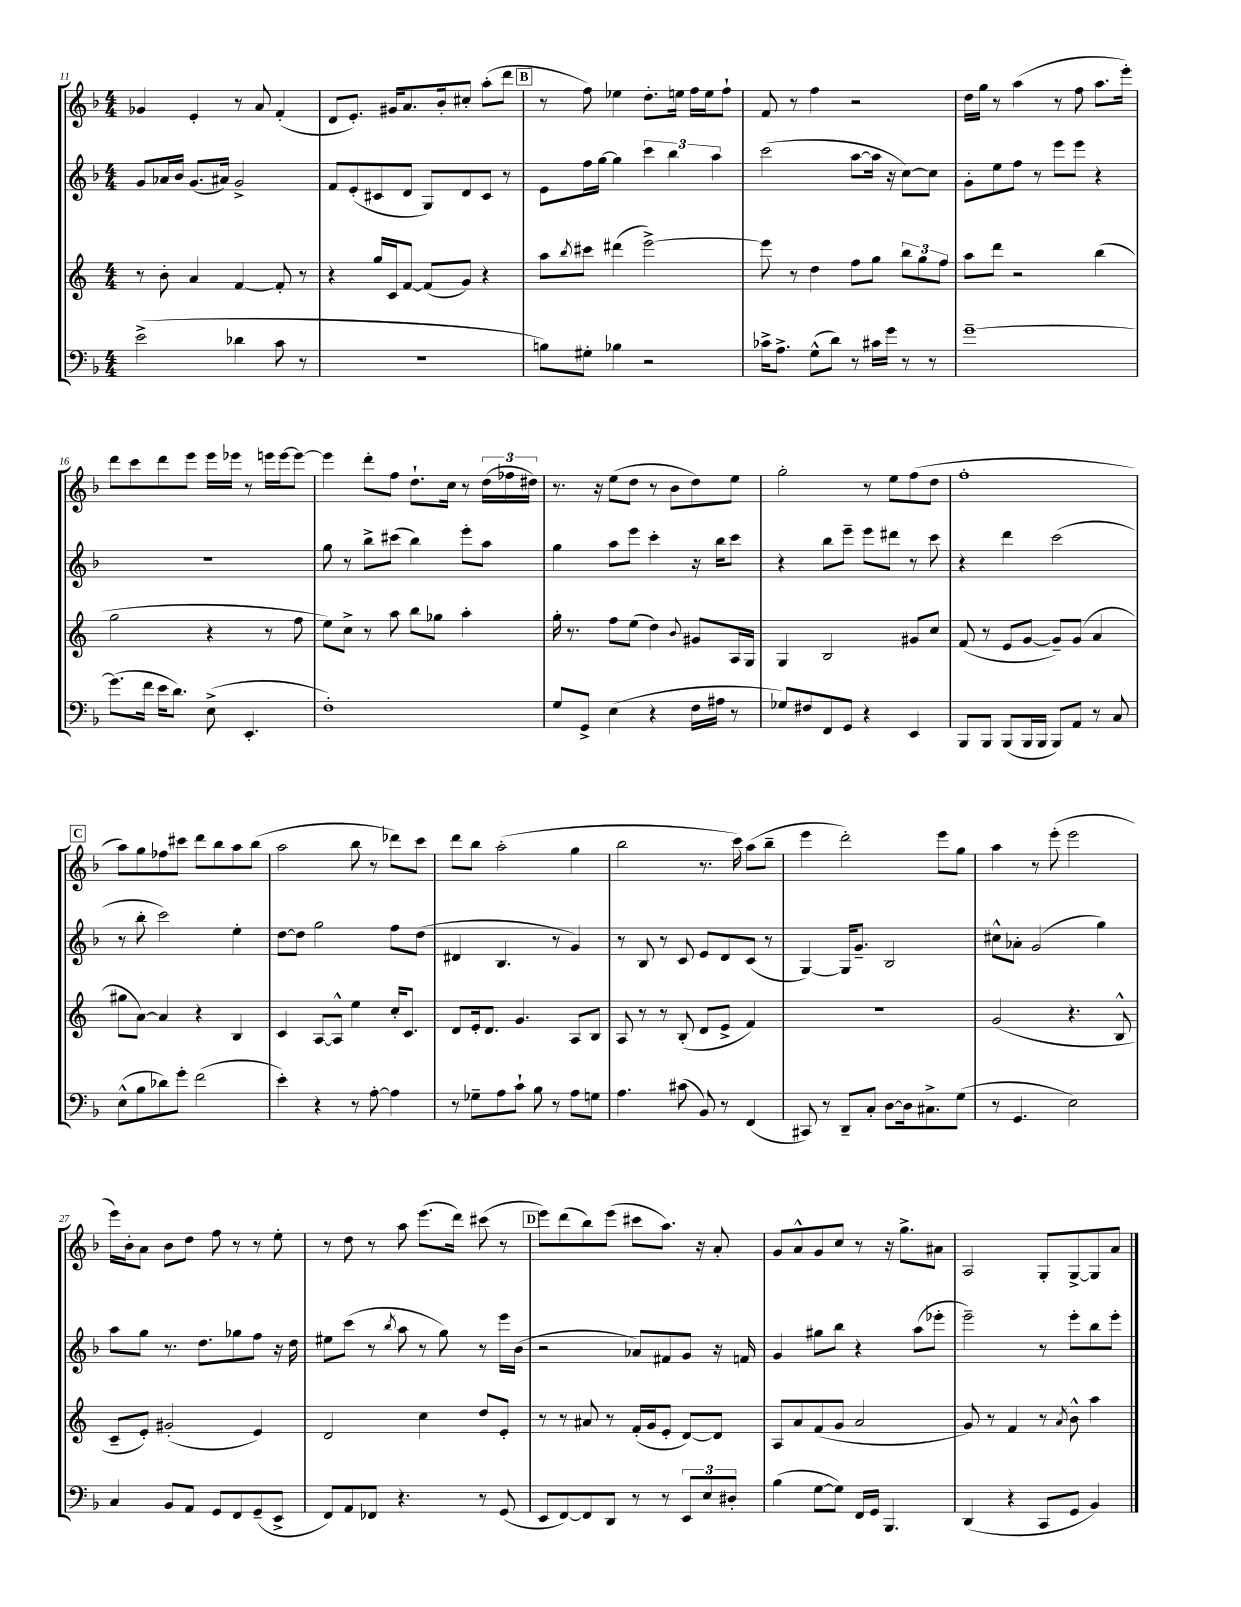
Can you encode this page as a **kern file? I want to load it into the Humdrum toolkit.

**kern	**kern	**kern	**kern
*staff4	*staff3	*staff2	*staff1
*clefF4	*clefG2	*clefG2	*clefG2
*k[b-]	*k[]	*k[b-]	*k[b-]
*M4/4	*M4/4	*M4/4	*M4/4
(2e^	8r	8g	4g-
.	8b'	16a-	.
.	.	16b-	.
.	4a	(8.g	4e'
.	.	16a#)	.
4d-	[4f	2g^	8r
.	.	.	8a
8c	8f']	.	(4f'
8r	8r	.	.
=	=	=	=
1r	4r	8f	8d
.	.	(8e'	8.e')
.	16gg	8c#	.
.	16c	.	16g#
.	[8f	8d	8.a
.	(8f]	8G)	.
.	.	.	16b-'
.	8g)	8d	8cc#'
.	4r	8c#	(8aa'
.	.	8r	8ddd
=	=	=	=
8B)	8aa	8e	8r
.	8qbb	.	.
8G#'	8ccc#	16ff	8ff)
.	.	[16gg	.
4B-	(4ddd#	4gg]	4ee-
2r	[2eee^)	6ccc	8.dd'
.	.	6bb-	.
.	.	.	16ee
.	.	.	16ff
.	.	.	16ee
.	.	6aa	.
.	.	.	8ff`
=	=	=	=
16c-^	8eee]	(2ccc	8f
8.A^	.	.	.
.	8r	.	8r
(8G^^	4dd	.	4ff
8d)	.	.	.
8r	8ff	[8aa	2r
16c#	8gg	16aa]	.
16g	.	16r	.
8r	12bb	[8cc)	.
.	12gg	.	.
8r	.	8cc]	.
.	12ff	.	.
=	=	=	=
[1g~	8aa	8g'	16dd
.	.	.	16gg
.	8ddd	8ee	8r
.	2r	8ff	(4aa
.	.	8r	.
.	.	8eee	8r
.	.	8eee	8ff
.	(4bb	4r	8.aa
.	.	.	16eee')
=	=	=	=
(8.g]	2gg	1r	8ddd
.	.	.	8ccc
16f	.	.	.
16e	.	.	8ddd
8.d)	.	.	.
.	.	.	8eee
(8E^	4r	.	16eee
.	.	.	16eee-
4.EE'	.	.	8r
.	8r	.	16eee
.	.	.	[16eee
.	8ff	.	8eee_
=	=	=	=
1F')	8ee)	8gg	4eee]
.	8cc^	8r	.
.	8r	8bb-^	8ddd'
.	8aa	(8ccc#	8ff
.	8bb	4bb-)	8.dd`
.	8gg-	.	.
.	.	.	16cc
.	4aa'	8eee'	8r
.	.	8aa	(24dd
.	.	.	24ff-
.	.	.	24dd#)
=	=	=	=
8G	16gg'	4gg	8.r
.	8.r	.	.
8GG^	.	.	.
.	.	.	16r
(4E	8ff	8aa	(8ee
.	(8ee	8eee	8dd
4r	4dd)	4ccc'	8r
.	.	.	8b-
.	8qqb	.	.
16F	8g#	16r	8dd)
16A#	.	16bb-	.
8r	16A	8ccc	8ee
.	16G	.	.
=	=	=	=
8G-)	4G	4r	2gg'
8F#	.	.	.
8FF	2B	8bb-	.
8GG	.	8eee~	.
4r	.	8eee	8r
.	.	8ddd#	8ee
4EE	8g#	8r	(8ff
.	8cc	8ccc	8dd
=	=	=	=
8BBB-	(8f	4r	1ff'
8BBB-	8r	.	.
(8BBB-	8e	4ddd	.
16BBB-	[8g	.	.
16BBB-	.	.	.
8BBB-)	8g~])	(2ccc	.
8AA	(8g	.	.
8r	4a	.	.
8C	.	.	.
=	=	=	=
(8E^^	8gg#	8r	8aa)
8B-	[8a)	8bb-'	8gg
8d-)	4a]	2ccc)	8ff-
8g'	.	.	8ccc#
(2f	4r	.	8ddd
.	.	.	8bb-
.	4B	4ee'	8aa
.	.	.	(8bb-
=	=	=	=
4e')	4c	[8dd	2aa
.	.	8dd]	.
4r	[8A	2gg	.
.	8A^^]	.	.
8r	4ee	.	8bb-
[8A'	.	.	8r
4A]	16cc'	8ff	8ddd-)
.	8.c	.	.
.	.	(8dd	8ccc
=	=	=	=
8r	8d	4d#	8ddd
8G-~	16e'	.	8bb-
.	8.d	.	.
8A	.	4.B-	(2aa'
8c`	4.g	.	.
8B-	.	.	.
8r	.	8r	.
8A	8A	4g)	4gg
8G	8B	.	.
=	=	=	=
4.A	8A	8r	2bb-
.	8r	8B-	.
.	8r	8r	.
(8c#	(8B'	8c	.
8BB-)	8d	8e	8.r
8r	8e^	8d	.
.	.	.	16ccc)
(4FF	4f)	(8c	(8aa
.	.	8r	8bb-~
=	=	=	=
8CC#)	1r	[4G)	4eee
8r	.	.	.
8DD~	.	16G]	2ddd')
.	.	8.g~	.
8C'	.	.	.
[8D	.	2B-	.
16D]	.	.	.
8.C#^	.	.	.
.	.	.	8eee
(8G	.	.	8gg
=	=	=	=
8r	(2g	8cc#^^	4aa
4.GG	.	8a-'	.
.	.	(2g	8r
.	.	.	(8eee'
2E)	4.r	.	2eee
.	.	4gg)	.
.	8B^^	.	.
=	=	=	=
4C	8c~	8aa	16eee)
.	.	.	16b-'
.	8e')	8gg	8a
8BB-	(2g#'	8.r	8b-
8AA	.	.	8dd
.	.	8.dd	.
8GG	.	.	8ff
8FF	.	8gg-	8r
(8GG~	4e)	8ff	8r
8EE^	.	16r	8ee'
.	.	16dd	.
=	=	=	=
8FF)	2d	8ee#	8r
8AA	.	(8ccc	8dd
8FF-	.	8r	8r
.	.	8qbb-	.
4.r	.	8aa	8aa
.	4cc	8r	(8.eee
.	.	8gg)	.
.	.	.	16ddd)
8r	8dd	8r	(8ccc#
(8GG	8e'	16eee	8r
.	.	(16b-	.
=	=	=	=
8EE	8r	2r	8eee)
[8FF)	8r	.	(8ddd
8FF]	8a#	.	8bb-)
8DD	8r	.	(8eee
8r	(16f'	8a-)	8ccc#
.	16g	.	.
8r	8e'	8f#	8.aa)
12EE	[8d)	8g	.
.	.	.	16r
12E	.	.	.
.	8d]	16r	8a'
12D#'	.	.	.
.	.	16f	.
=	=	=	=
(4B-	8A	4g	8g
.	8a	.	8a^^
[8G	(8f	8gg#	8g
8G])	8g	8bb-	8cc
16FF	2a	4r	8r
16GG	.	.	.
4.BBB-	.	.	16r
.	.	.	8.gg^
.	.	(8aa	.
.	.	8eee-'	8a#
=	=	=	=
(4DD	8g)	2eee~)	2A
.	8r	.	.
4r	4f	.	.
8CC	8r	8r	8G'
.	8qa	.	.
8GG	8b^^	8eee'	[8G^
4BB-)	4aa	8bb-	8G]
.	.	8eee'	8a
==	==	==	==
*-	*-	*-	*-
